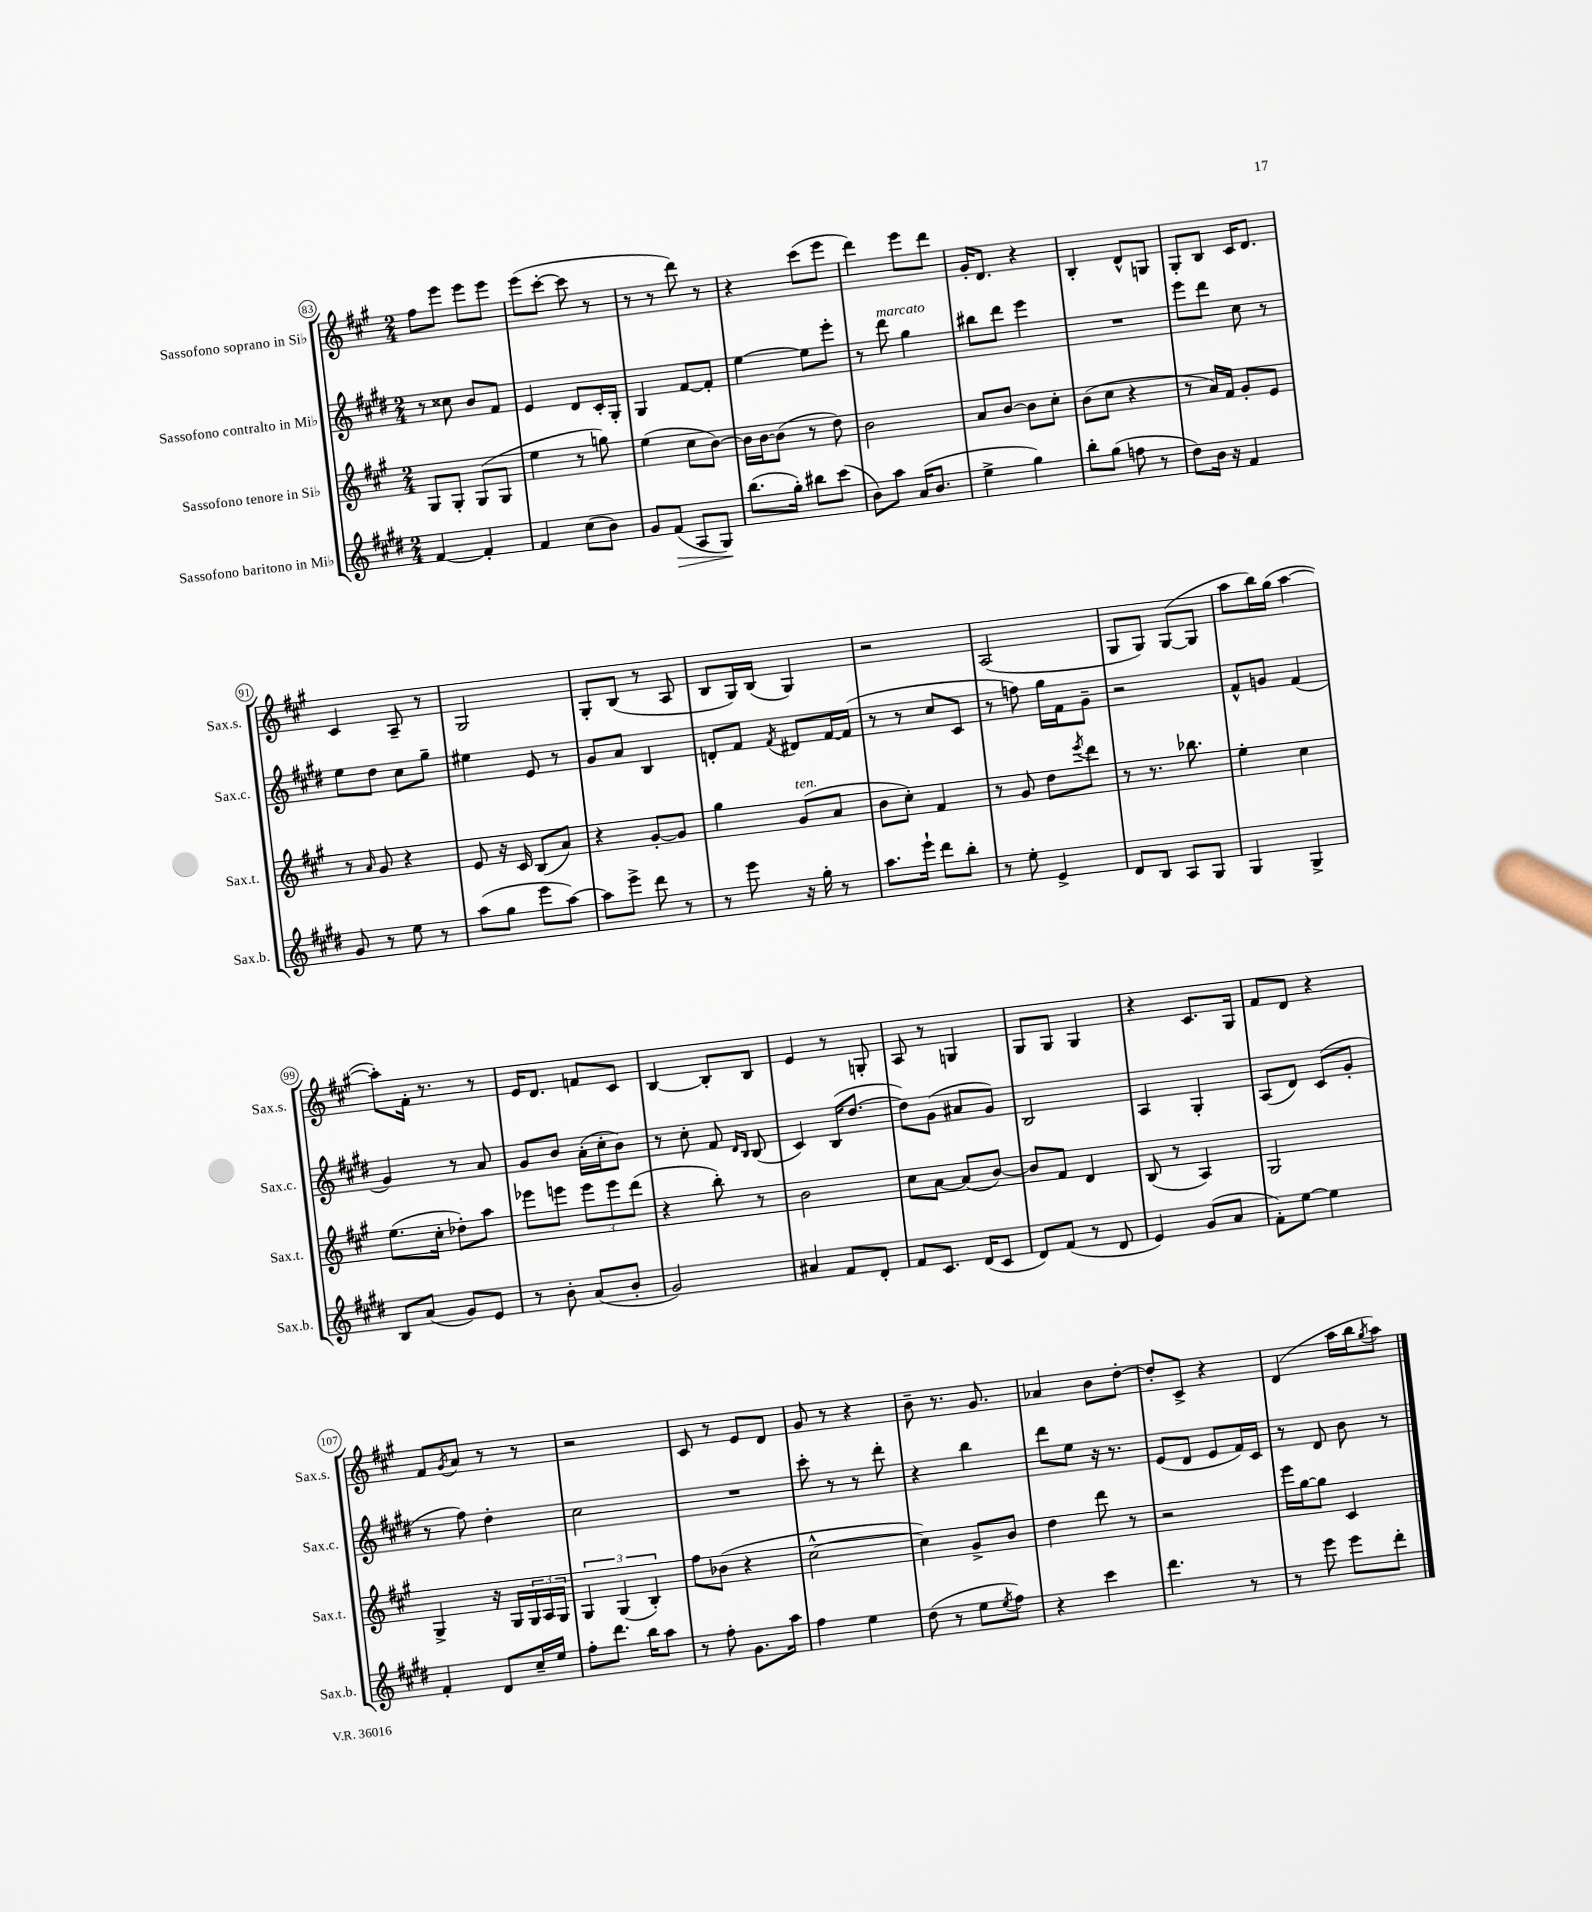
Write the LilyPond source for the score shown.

<<
\new StaffGroup <<
\new Staff = "s0" \with { instrumentName = "Sassofono soprano in Sib" shortInstrumentName = "Sax.s." } {
    \clef treble \key a \major \numericTimeSignature \time 2/4
    fis''8 e'''8 e'''8 e'''8 |
    e'''8( cis'''8~-. cis'''8 r8 |
    r8 r8 d'''8) r8 |
    r4 cis'''8( e'''8 |
    d'''4) e'''8 d'''8 |
    gis'16-. d'8. r4 |
    b4-. d'8-^ g8 |
    gis8-. b8 cis'16 d'8. |
    cis'4 a8-- r8 |
    gis2 |
    gis8-. b8( r8 a8 |
    b8 gis16) b16( gis4) |
    r2 |
    a2( |
    gis8 gis8) gis8~( gis8 |
    a''8 b''16) gis''16( a''4~ |
    a''8-.) fis'16-. r8. r8 |
    e'16 d'8. f'8 cis'8 |
    b4~ b8-. b8 |
    e'4 r8 g8-. |
    a8 r8 g4 |
    gis8 gis8 gis4 |
    r4 cis'8. gis16 |
    fis'8 d'8 r4 |
    fis'8 \acciaccatura { gis'8 } a'8 r8 r8 |
    r2 |
    cis'8 r8 e'8 d'8 |
    gis'8 r8 r4 |
    b'8-- r8. gis'8. |
    aes'4 b'8 d''8~-. |
    d''8-. cis'8-> r4 |
    d'4( a''16 b''16 \acciaccatura { gis''8 } a''8) \bar "|." |
}
\new Staff = "s1" \with { instrumentName = "Sassofono contralto in Mib" shortInstrumentName = "Sax.c." } {
    \clef treble \key e \major \numericTimeSignature \time 2/4
    r8 cisis''8 b'8 fis'8 |
    e'4 dis'8 cis'16-. gis16-. |
    gis4 fis'8~ fis'8-. |
    e''4~ e''8 e'''8-. |
    r8 dis'''8^\markup { \italic "marcato" } gis''4 |
    bis''8 dis'''8 e'''4 |
    R2 |
    e'''8 dis'''8 cis''8 r8 |
    e''8 dis''8 cis''8 gis''8-- |
    eis''4 e'8 r8 |
    gis'8 a'8 b4 |
    d'8-. fis'8 \acciaccatura { fis'8 } dis'8 fis'16~ fis'16( |
    r8 r8 cis''8 cis'8 |
    r8 f''8) gis''16 fis'16 gis'8-- |
    r2 |
    fis'8-^ g'8 fis'4( |
    gis'4) r8 a'8 |
    gis'8 b'8 a'16-.( cis''16-. b'8) |
    r8 cis''8-. fis'8 \grace { dis'16 b16 } b8( |
    cis'4) b16( dis''8.~ |
    dis''8) gis'8( ais'8 gis'8) |
    b2 |
    a4 gis4-. |
    a8( dis'8) cis'8( gis'8-. |
    r8 fis''8) dis''4-. |
    cis''2 |
    R2 |
    cis'''8-. r8 r8 dis'''8-. |
    r4 b''4 |
    dis'''8 e''8 r16 r8. |
    e'8( dis'8 e'8 fis'16) cis'16 |
    r8 dis'8 b'8 r8 \bar "|." |
}
\new Staff = "s2" \with { instrumentName = "Sassofono tenore in Sib" shortInstrumentName = "Sax.t." } {
    \clef treble \key a \major \numericTimeSignature \time 2/4
    gis8 gis8-. gis8( gis8 |
    e''4 r8 g''8) |
    e''4( cis''8 b'8~) |
    b'16 b'16~ b'8( r8 d''8) |
    b'2 |
    a'8 b'8~ b'8 cis''8-. |
    b'8( cis''8 r4 |
    r8 a'16) fis'16 gis'8-. e'8 |
    r8 \grace { a'16 } gis'8 r4 |
    e'8 r16 cis'16 b8( a'8) |
    r4 gis'8~-. gis'8 |
    gis''4 gis'8^\markup { \italic "ten." }( a'8 |
    b'8 cis''8-.) fis'4 |
    r8 gis'8 d''8 \acciaccatura { e'''8 } d'''8 |
    r8 r8. bes''8. |
    e''4-. cis''4 |
    e''8.( cis''16-. des''8-.) a''8 |
    ees'''8 e'''8 \tuplet 3/2 { e'''8 e'''8 d'''8( } |
    r4 b''8-.) r8 |
    b'2 |
    cis''8 a'8~ a'8( b'8~) |
    b'8 fis'8 d'4 |
    b8( r8 a4) |
    gis2 |
    gis4-> r16 gis16 \tuplet 3/2 { gis16 a16 gis16 } |
    \tuplet 3/2 { gis4 gis4( b4-.) } |
    fis''8 bes'8( r4 |
    cis''2~-^ |
    cis''4) gis'8-> b'8 |
    d''4 d'''8 r8 |
    r2 |
    e'''16 gis''16~ gis''8 cis'4 \bar "|." |
}
\new Staff = "s3" \with { instrumentName = "Sassofono baritono in Mib" shortInstrumentName = "Sax.b." } {
    \clef treble \key e \major \numericTimeSignature \time 2/4
    fis'4~ fis'4-. |
    fis'4 cis''8( b'8) |
    gis'8 fis'8\>( a8 gis8\!) |
    b''8.( gis''16-.) bis''8 cis'''8( |
    b'8) a''8 a'16( b'8. |
    e''4-> gis''4) |
    b''8-. gis''8( f''8 r8 |
    dis''8) b'16 r16 fis'4 |
    gis'8 r8 e''8 r8 |
    a''8( gis''8 e'''8 a''8~) |
    a''8 e'''8-> dis'''8 r8 |
    r8 e'''8 r16 gis''16-. r8 |
    a''8. e'''16-! dis'''8 b''8-. |
    r8 e''8-. e'4-> |
    dis'8 b8 a8 gis8 |
    gis4 gis4-> |
    b8 a'8( gis'8) e'8 |
    r8 b'8-. a'8( b'8-. |
    gis'2) |
    ais'4 fis'8 dis'8-. |
    fis'8 cis'8. dis'16( cis'8 |
    dis'8) fis'8( r8 dis'8 |
    e'4) gis'8( a'8 |
    fis'8-.) e''8~ e''4 |
    fis'4-. dis'8 cis''16-- e''16 |
    fis''8-. dis'''8. b''16 a''8 |
    r8 fis''8-. gis'8. a''16 |
    fis''4 e''4 |
    dis''8( r8 e''8 \acciaccatura { e''8 } fis''8) |
    r4 cis'''4 |
    dis'''4. r8 |
    r8 e'''8 e'''8 dis'''8-. \bar "|." |
}
>>
>>
\layout { \context { \Score currentBarNumber = #83 \override BarNumber.stencil = #(make-stencil-circler 0.1 0.3 ly:text-interface::print) } }
